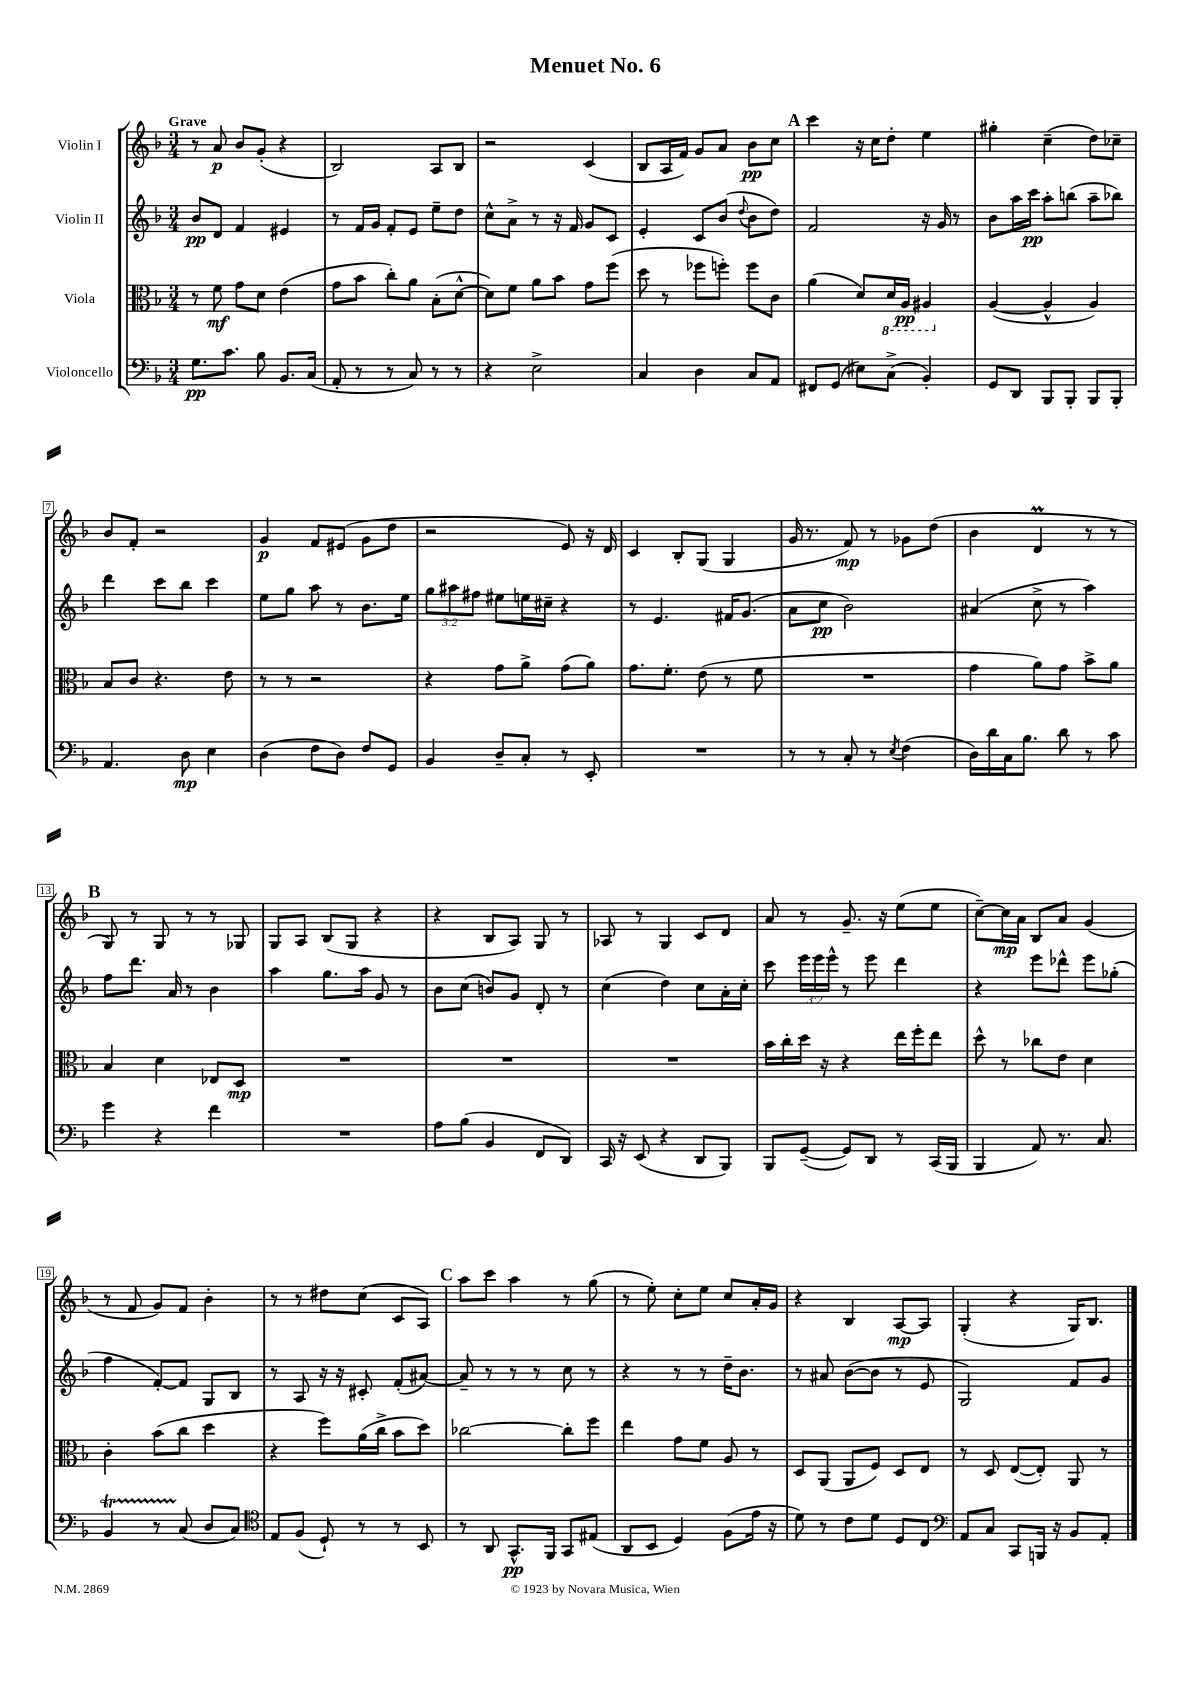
\header { title = "Menuet No. 6" }
<<
\new StaffGroup <<
\new Staff = "s0" \with { instrumentName = "Violin I" } {
    \clef treble \key f \major \numericTimeSignature \time 3/4 \tempo "Grave"
    \autoBeamOff r8 a'8\p bes'8[ g'8]-.( r4 |
    bes2) a8[ bes8] |
    r2 c'4( |
    bes8[ a16 f'16]) g'8[ a'8] bes'8[\pp c''8] |
    \mark \markup { \bold "A" } c'''4 r16 c''16[ d''8]-. e''4 |
    gis''4-. c''4--( d''8[) ces''8]-- |
    bes'8[ f'8]-. r2 |
    g'4\p f'8[ eis'8]( g'8[ d''8] |
    r2 e'8) r16 d'16 |
    c'4 bes8[-. g8]( g4 |
    g'16 r8. f'8\mp) r8 ges'8[ d''8]( |
    bes'4 d'4\prall r8 r8 |
    \mark \markup { \bold "B" } g8) r8 g8 r8 r8 ges8 |
    g8[ a8] bes8[( g8] r4 |
    r4 bes8[ a8]) g8 r8 |
    aes8 r8 g4 c'8[ d'8] |
    a'8 r8 g'8.-- r16 e''8[( e''8] |
    c''8[~--) c''16\mp a'16] bes8[ a'8] g'4( |
    r8 f'8 g'8[) f'8] bes'4-. |
    r8 r8 dis''8[ c''8]( c'8[ a8]) |
    \mark \markup { \bold "C" } a''8[ c'''8] a''4 r8 g''8( |
    r8 e''8-.) c''8[-. e''8] c''8[ a'16-. g'16] |
    r4 bes4 a8[~\mp a8] |
    g4-.( r4 g16[) bes8.] \bar "|." |
}
\new Staff = "s1" \with { instrumentName = "Violin II" } {
    \clef treble \key f \major \numericTimeSignature \time 3/4 \override Staff.TupletNumber.text = #tuplet-number::calc-fraction-text
    \autoBeamOff bes'8[\pp d'8] f'4 eis'4 |
    r8 f'16[ g'16] f'8[-. e'8] e''8[-- d''8] |
    c''8[-^ a'8]-> r8 r16 f'16 g'8[ c'8] |
    e'4-. c'8[ bes'8]( \appoggiatura { d''8 } bes'8[ d''8]) |
    \mark \markup { \bold "A" } f'2 r16 g'16 r8 |
    bes'8[ a''16 c'''16]\pp a''8[-. b''8]( a''8[-- bes''8]) |
    d'''4 c'''8[ bes''8] c'''4 |
    e''8[ g''8] a''8 r8 bes'8.[ e''16] |
    \tuplet 3/2 { g''8[ ais''8 fis''8] } eis''8[ e''16 cis''16]-- r4 |
    r8 e'4. fis'16[ g'8.]( |
    a'8[ c''8]\pp bes'2) |
    ais'4( c''8-> r8 a''4) |
    \mark \markup { \bold "B" } f''8[ d'''8.] a'16 r8 bes'4 |
    a''4 g''8.[ a''16] g'8 r8 |
    bes'8[ c''8]( b'8[) g'8] d'8-. r8 |
    c''4( d''4) c''8[ a'16-. c''16]-. |
    c'''8 \tuplet 3/2 { e'''16[ e'''16 e'''16]-^ } r8 e'''8 d'''4 |
    r4 e'''8[ des'''8]-^ e'''8[ ges''8]-.( |
    f''4 f'8[~-.) f'8] g8[ bes8] |
    r8 a8 r16 r16 cis'8-. f'8[-.( ais'8]~) |
    \mark \markup { \bold "C" } ais'8-- r8 r8 r8 c''8 r8 |
    r4 r8 r8 d''16[-- bes'8.] |
    r8 ais'8 bes'8[~( bes'8] r8 e'8 |
    g2) f'8[ g'8] \bar "|." |
}
\new Staff = "s2" \with { instrumentName = "Viola" } {
    \clef alto \key f \major \numericTimeSignature \time 3/4
    \autoBeamOff r8 f'8\mf g'8[ d'8] e'4( |
    g'8[ bes'8] c''8[-.) a'8] bes8[-.( d'8]~-^ |
    d'8[) f'8] a'8[ bes'8] g'8[ f''8]( |
    d''8 r8 fes''8[ f''8]-.) f''8[ c'8] |
    \mark \markup { \bold "A" } a'4( d'8[) \ottava #-1 d16 a,16]\pp ais,4 \ottava #0 |
    a4~( a4-^ a4) |
    bes8[ c'8] r4. e'8 |
    r8 r8 r2 |
    r4 g'8[ a'8]-> g'8[( a'8]) |
    g'8.[ f'8.]-. e'8( r8 f'8 |
    R2. |
    g'4 a'8[) g'8] bes'8[-> a'8] |
    \mark \markup { \bold "B" } bes4 d'4 ees8[ d8]\mp |
    R2. |
    R2. |
    R2. |
    bes'16[ c''16-. d''16] r16 r4 e''16[ f''16-. e''8] |
    d''8-^ r8 ces''8[ e'8] d'4 |
    c'4-. bes'8[( c''8] d''4 |
    r4 f''8[) a'16( c''16]-> bes'8[ d''8]) |
    \mark \markup { \bold "C" } ces''2~ ces''8[-. f''8] |
    e''4 g'8[ f'8] a8 r8 |
    d8[ a,8]( a,8[ f8]) d8[ e8] |
    r8 d8 e8[~( e8]-.) a,8 r8 \bar "|." |
}
\new Staff = "s3" \with { instrumentName = "Violoncello" } {
    \clef bass \key f \major \numericTimeSignature \time 3/4
    \autoBeamOff g8.[\pp c'8.] bes8 bes,8.[ c16]( |
    a,8-. r8 r8 c8) r8 r8 |
    r4 e2-> |
    c4 d4 c8[ a,8] |
    \mark \markup { \bold "A" } fis,8[ g,8]( eis8[) c8]->( bes,4-.) |
    g,8[ d,8] bes,,8[ bes,,8]-. bes,,8[ bes,,8]-. |
    a,4. d8\mp e4 |
    d4( f8[ d8]) f8[ g,8] |
    bes,4 d8[-- c8]-. r8 e,8-. |
    R2. |
    r8 r8 c8-. r8 \acciaccatura { e8 } f4( |
    d16[) d'16 c16 bes8.] d'8 r8 c'8 |
    \mark \markup { \bold "B" } g'4 r4 f'4 |
    R2. |
    a8[ bes8]( bes,4 f,8[ d,8]) |
    c,16 r16 e,8( r4 d,8[ bes,,8]) |
    bes,,8[ g,8]~--( g,8[) d,8] r8 c,16[( bes,,16] |
    bes,,4 a,8) r8. c8. |
    bes,4\startTrillSpan r8 c8\stopTrillSpan( d8[ c8]) |
    \clef tenor e8[ f8]( d8-!) r8 r8 bes,8 |
    \mark \markup { \bold "C" } r8 a,8 g,8.[-^\pp f,16] g,8[ eis8]( |
    a,8[ bes,8] d4) f8[( e'16] r16 |
    d'8) r8 c'8[ d'8] d8[ c8] |
    \clef bass a,8[ c8] c,8[ b,,16] r16 bes,8[ a,8]-. \bar "|." |
}
>>
>>
\layout { \context { \Score \override BarNumber.stencil = #(make-stencil-boxer 0.1 0.3 ly:text-interface::print) } }
